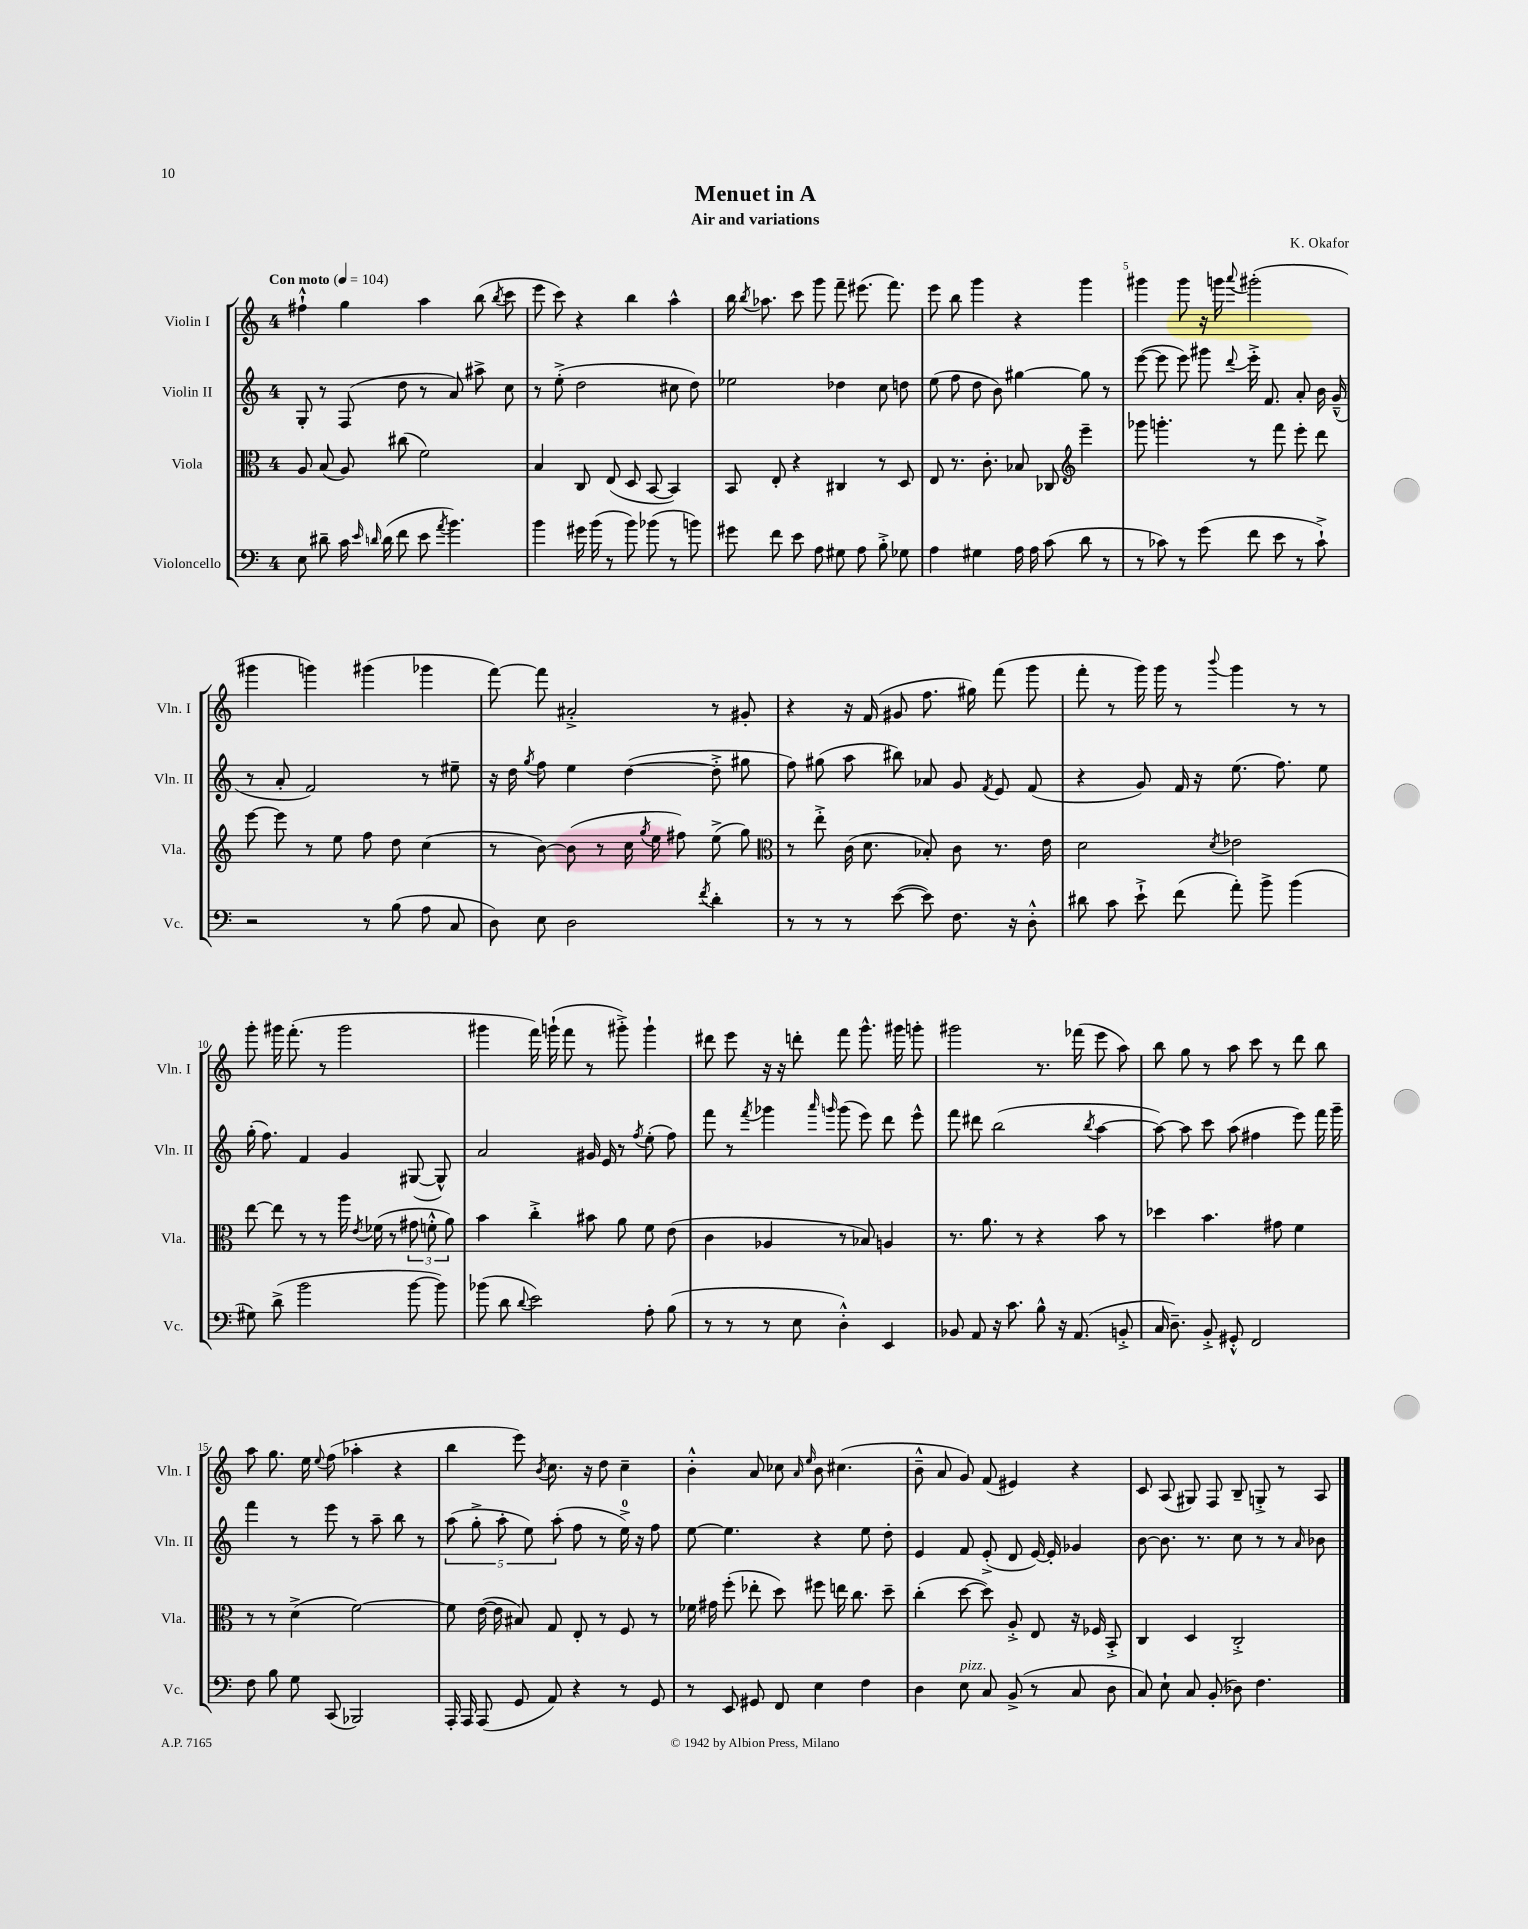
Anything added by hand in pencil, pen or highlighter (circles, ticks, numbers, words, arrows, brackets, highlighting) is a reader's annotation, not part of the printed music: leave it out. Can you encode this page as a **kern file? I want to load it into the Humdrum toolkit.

**kern	**kern	**kern	**kern
*staff4	*staff3	*staff2	*staff1
*clefF4	*clefC3	*clefG2	*clefG2
*k[]	*k[]	*k[]	*k[]
*M4/4	*M4/4	*M4/4	*M4/4
*MM104	*MM104	*MM104	*MM104
8E	8A	8G'	4ff#`^^
8d#~	(8B	8r	.
16c	8A)	(8F	4gg
16qqe	.	.	.
16qqd	.	.	.
(16d	.	.	.
8f	(8cc#	8dd	.
8e	2f)	8r	4aa
8qa	.	.	.
4.b)	.	8a)	.
.	.	8aa#^	(8bb
.	.	.	8qbb
.	.	8cc	8ccc
=	=	=	=
4b	4B	8r	8eee
.	.	(8ee'^	8ccc)
16g#	8C	2dd	4r
(16b	.	.	.
8r	(8E	.	.
8b)	8D	.	4bb
(8b-	[8BB	.	.
8r	4BB])	8cc#	4aa^^
8b)	.	8dd)	.
=	=	=	=
8g#	8BB	2ee-	16bb
.	.	.	8qbb
.	.	.	8.aa-
8f	8E'	.	.
8e	4r	.	8ccc
8A	.	.	8ggg
8G#	4C#	4dd-	8fff~
8A	.	.	(8.eee#
8B'^	8r	8cc	.
.	.	.	8.fff)
8G-	8D	8dd	.
=	=	=	=
4A	8E	(8ee	8eee
.	8.r	8ff	8bb
4G#	.	8dd	4ggg
.	8.c'	.	.
.	.	8b)	.
16A	8B-	[4gg#	4r
16A	.	.	.
(8c	8C-	.	.
*	*clefG2	*	*
8d	4eee~	8gg#]	4ggg
8r	.	8r	.
=	=	=	=
8r	8ggg-	([8eee	4ggg#
8c-)	4.ggg'	8eee]	.
8r	.	8eee)	8ggg#
(8g	.	8ggg#	16r
.	.	.	16ggg
.	.	8qqddd	8qqaaa
8f	8r	16eee'^	(2ggg#'
.	.	8.f	.
8e	8fff	.	.
8r	8eee'	8a'	.
8c-`^)	8ddd	16b	.
.	.	(16g~^^	.
=	=	=	=
2r	[8eee	8r	4ggg#
.	8eee]	8a'	.
.	8r	2f)	4ggg)
.	8ee	.	.
8r	8ff	.	(4ggg#
(8B	8dd	.	.
8A	(4cc	8r	4ggg-
8C	.	8ee#~	.
=	=	=	=
8D)	8r	16r	[8fff)
.	.	16dd	.
.	.	8qgg	.
8E	[8b)	8ff	8fff]
2D	(8b]	4ee	2a#'^
.	8r	.	.
.	16cc	([4dd	.
.	8qgg	.	.
.	16ee	.	.
.	8ff#)	.	.
8qf	.	.	.
4d'	(8ee^	8dd'^]	8r
.	8gg)	8gg#	8g#'
=	=	=	=
*	*clefC3	*	*
8r	8r	8ff)	4r
8r	8ee'^	(8gg#	.
8r	(16c	8aa	16r
.	8.d	.	(16f
([8e	.	8bb#)	8g#
8e])	8B-')	8a-	8.ff
8.F	8c	8g	.
.	.	.	16gg#)
.	.	8qf	.
.	8.r	8e	(8fff
16r	.	.	.
8D'^^	.	(8f	8ggg
.	16e	.	.
=	=	=	=
8d#	2d	4r	8fff'
8c	.	.	8r
8e`^	.	8g)	16ggg)
.	.	.	16ggg
(8f	.	16f	8r
.	.	16r	.
.	8qd	.	8qqbbb
8a')	2e-	(8.ee	4ggg
8b^	.	.	.
.	.	8.ff)	.
(4b	.	.	8r
.	.	8ee	8r
=	=	=	=
8G#)	[8ee	(16gg'	8ggg'
.	.	8.ff)	.
(8d^	8ee]	.	16ggg#
.	.	.	(8.fff'
2b	8r	4f	.
.	8r	.	8r
.	16aa	4g	2ggg#
.	8qe	.	.
.	(16f-	.	.
.	8r	.	.
[8b	12g#	([8G#	.
.	12f'^^	.	.
8b])	.	8G#^^])	.
.	12a)	.	.
=	=	=	=
(8b-	4b	2a	4ggg#
8d	.	.	.
8qqd	.	.	.
2e)	4cc'^	.	16fff)
.	.	.	(16ggg`
.	.	.	8fff
.	8b#	16g#	8r
.	.	16e	.
.	8a	8r	8ggg#'^)
.	.	8qff	.
8A'	8f	(8ee'	4ggg#`
(8B	(8e	8ff)	.
=	=	=	=
8r	4c	8fff	8ddd#
8r	.	8r	8eee
.	.	8qfff	.
8r	4A-	4ggg-	16r
.	.	.	16r
8E	.	.	8ddd'
.	.	16qqaaa	.
.	.	16qqggg	.
4D'^^)	8r	(8ggg	8fff
.	8B-)	8eee)	8.ggg^^
4EE	4A	8ddd	.
.	.	.	16ggg#
.	.	8eee^^	8ggg'
=	=	=	=
8BB-	8.r	8fff	2ggg#
8AA	.	8ddd#	.
.	8.a	.	.
16r	.	(2bb	.
8.c	.	.	.
.	8r	.	.
8B^^	4r	.	8.r
16r	.	.	.
(8.AA	.	.	(16fff-
.	.	8qbb	.
.	8b	[4aa	8eee
8BB'^	8r	.	8aa)
=	=	=	=
16C	4dd-	8aa_)	8bb
8.D~)	.	.	.
.	.	8aa]	8gg
8BB'^	4.b	8ccc	8r
8GG#'^^	.	(8aa	8aa
2FF	.	4ff#	8ccc
.	8g#	.	8r
.	4f	8eee)	8ddd
.	.	16fff	8bb
.	.	16ggg~	.
=	=	=	=
8F	8r	4fff	8aa
8B	8r	.	8.gg
8G	(4d^	8r	.
.	.	.	16ee
.	.	.	8qqee
(8CC	.	8eee	(8ff
2BBB-)	[2f)	8r	4aa-'
.	.	8aa~	.
.	.	8bb	4r
.	.	8r	.
=	=	=	=
16AAA'	8f]	(10aa	4bb
16AAA	.	.	.
.	.	10gg'^	.
(8AAA	([16e	.	.
.	16e]	.	.
.	.	10aa'	.
8GG	8B#)	.	8eee)
.	.	10ee)	.
.	.	.	8qb
8AA)	8G	.	8.cc
.	.	(10aa'	.
4r	8E'	8ff	.
.	.	.	16r
.	8r	8r	8dd
8r	8F	16ee^)	4cc~
.	.	16r	.
8GG	8r	8ff	.
=	=	=	=
8r	16f-	[8ee	4b'^^
.	16g#	.	.
8EE	(8ff'	4.ee]	.
8GG#	8ee-'	.	8a
8FF	8dd)	.	8cc-
.	.	.	16qqa
.	.	.	16qqee
4E	8ff#	4r	8b
.	16ee	.	(4.cc#
.	8.cc	.	.
4F	.	8ee	.
.	8dd~	8dd'	.
=	=	=	=
4D	(4cc'	4e	8b~^^
.	.	.	8a
8E	[8dd	8f	8g)
8C	8dd])	(8e'^	(8f
(8BB^	8A'^	8d	4e#)
8r	8E	[16e)	.
.	.	16e']	.
8C	16r	4g-	4r
.	16F-	.	.
8D	8BB'^	.	.
=	=	=	=
8C)	4C	[8b	8c
8E`	.	8.b]	(8A
8C	4D	.	8G#)
.	.	8.r	.
(8BB'	.	.	8F
8D-)	2C'^	8cc	8B~
4.F	.	8r	8G'^
.	.	8r	8r
.	.	16qqa	.
.	.	8b-	8A
==	==	==	==
*-	*-	*-	*-
